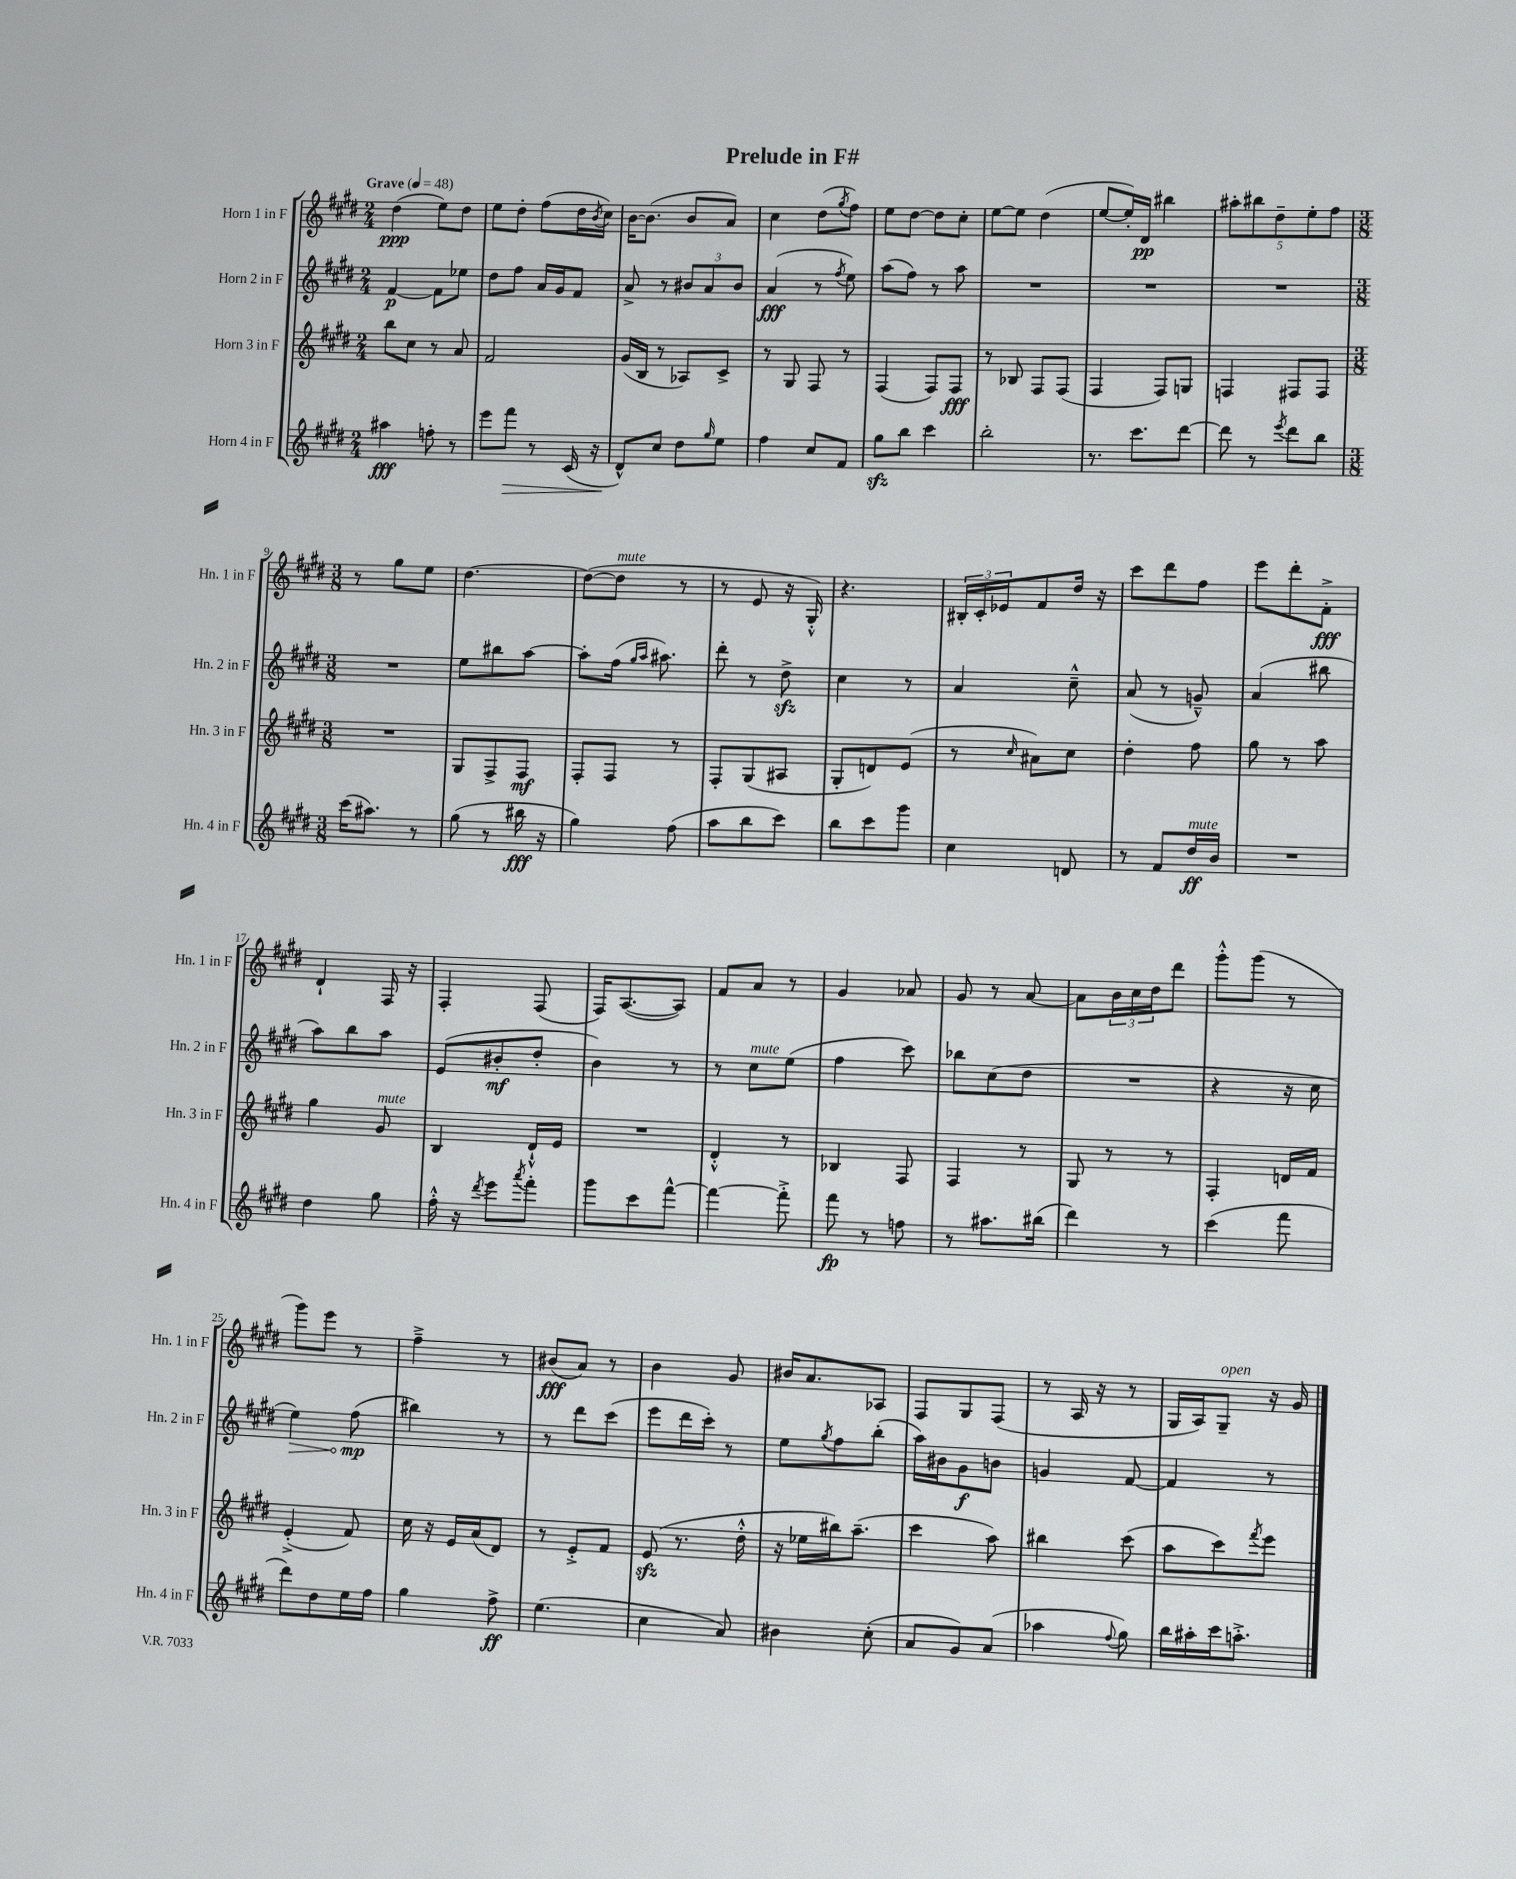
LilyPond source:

\header { title = "Prelude in F#" }
<<
\new StaffGroup <<
\new Staff = "s0" \with { instrumentName = "Horn 1 in F" shortInstrumentName = "Hn. 1 in F" } {
    \clef treble \key e \major \numericTimeSignature \time 2/4 \tempo "Grave" 4 = 48
    dis''4\ppp( e''8) dis''8 |
    e''8 dis''8-. fis''8( dis''16 \acciaccatura { b'8 } cis''16) |
    b'16~ b'8.( b'8 a'8) |
    cis''4 dis''8( \acciaccatura { gis''8 } fis''8) |
    e''8 dis''8~ dis''8 cis''8-. |
    e''8~ e''8 dis''4( |
    e''8~ e''16-.) dis'16\pp bis''4 |
    \tuplet 5/4 { ais''8-. bis''8 dis''8-- e''8-. fis''8 } |
    \numericTimeSignature \time 3/8 r8 gis''8 e''8 |
    dis''4.~ |
    dis''8~( dis''8^\markup { \italic "mute" } r8 |
    r8 e'8 r16 gis16-.-^) |
    r4. |
    \tuplet 3/2 { bis16-. cis'16-. ees'16 } fis'8 dis''16 r16 |
    cis'''8 dis'''8 fis''8 |
    e'''8 dis'''8-. fis'8-.->\fff |
    dis'4-! fis16 r16 |
    fis4-. fis8( |
    fis16) a8.~( a8) |
    fis'8 a'8 r8 |
    gis'4 aes'8 |
    gis'8 r8 a'8~ |
    a'8 \tuplet 3/2 { b'16 cis''16 dis''16 } dis'''8 |
    gis'''8-.-^ gis'''8( r8 |
    gis'''8) e'''8 r8 |
    fis''4---> r8 |
    bis'8\fff( a'8) r8 |
    b'4 gis'8 |
    bis'16 a'8. aes8 |
    fis8 gis8 fis8( |
    r8 a16 r16 r8 |
    gis16 a16) gis8--^\markup { \italic "open" } r16 gis'16 \bar "|." |
}
\new Staff = "s1" \with { instrumentName = "Horn 2 in F" shortInstrumentName = "Hn. 2 in F" } {
    \clef treble \key e \major \numericTimeSignature \time 2/4
    fis'4~\p fis'8 ees''8 |
    dis''8 fis''8 a'16 gis'16 fis'8 |
    a'8-> r8 \tuplet 3/2 { bis'8 a'8 bis'8 } |
    a'4\fff( r8 \acciaccatura { fis''8 } e''8) |
    a''8( fis''8) r8 a''8 |
    R2 |
    R2 |
    R2 |
    \numericTimeSignature \time 3/8 R4. |
    e''8 bis''8 a''8~ |
    a''8-. fis''16( \grace { gis''16 a''16 } ais''8.) |
    dis'''8-. r8 dis''8->\sfz |
    cis''4 r8 |
    a'4 cis''8---^ |
    a'8( r8 g'8---^) |
    a'4( bis''8 |
    a''8) b''8 a''8 |
    e'8( bis'8-.\mf dis''8-. |
    b'4) r8 |
    r8 cis''8^\markup { \italic "mute" } e''8( |
    fis''4 cis'''8) |
    bes''8 cis''8( dis''8 |
    R4. |
    r4 r16 cis''16 |
    \once \override Hairpin.circled-tip = ##t e''4\>) fis''8\mp\!( |
    bis''4) r8 |
    r8 dis'''8 cis'''8( |
    e'''8 dis'''16 cis'''16-.) r8 |
    e''8 \acciaccatura { gis''8 } fis''8 b''8-.( |
    a''16) bis'16 gis'8\f b'8 |
    g'4 fis'8~ |
    fis'4 r8 \bar "|." |
}
\new Staff = "s2" \with { instrumentName = "Horn 3 in F" shortInstrumentName = "Hn. 3 in F" } {
    \clef treble \key e \major \numericTimeSignature \time 2/4
    b''8 cis''8 r8 a'8 |
    fis'2 |
    gis'16( b16 r8 aes8) cis'8-> |
    r8 gis8 fis8 r8 |
    fis4( fis8) fis8\fff |
    r8 bes8 fis8 fis8( |
    fis4 fis8) g8 |
    f4 fis8 fis8 |
    \numericTimeSignature \time 3/8 R4. |
    gis8 fis8-> fis8\mf |
    fis8-. fis8 r8 |
    fis8-. gis8( ais8 |
    gis8-. d'8) e'8( |
    r8 \grace { cis''16 } ais'8) cis''8 |
    dis''4-. fis''8 |
    gis''8 r8 a''8 |
    gis''4 gis'8^\markup { \italic "mute" } |
    b4 dis'16-!-^ e'16 |
    R4. |
    dis'4-.-^ r8 |
    bes4 fis8 |
    fis4 r8 |
    gis8 r8 r8 |
    fis4-. d'16 fis'16 |
    e'4-.->( fis'8) |
    cis''16 r16 e'16 a'16( dis'8) |
    r8 e'8-.-> fis'8 |
    e'8\sfz( r8. dis''16-.-^ |
    r16 ees''16 bis''16) a''8.--( |
    cis'''4 a''8) |
    bis''4 cis'''8( |
    a''8 cis'''8) \acciaccatura { fis'''8 } e'''8 \bar "|." |
}
\new Staff = "s3" \with { instrumentName = "Horn 4 in F" shortInstrumentName = "Hn. 4 in F" } {
    \clef treble \key e \major \numericTimeSignature \time 2/4
    ais''4\fff f''8-. r8 |
    e'''8 fis'''8\> r8 cis'16( r16 |
    dis'8-^\!) cis''8 dis''8 \grace { gis''16 } e''8 |
    fis''4 cis''8 fis'8 |
    gis''8\sfz b''8 cis'''4 |
    b''2-. |
    r8. cis'''8. dis'''8~ |
    dis'''8 r8 \acciaccatura { e'''8 } dis'''8 b''8 |
    \numericTimeSignature \time 3/8 cis'''16( ais''8.) r8 |
    gis''8( r8 bis''16\fff r16 |
    gis''4) fis''8( |
    a''8 b''8 cis'''8) |
    b''8 cis'''8 gis'''8 |
    cis''4 d'8 |
    r8 fis'8 dis''16\ff^\markup { \italic "mute" } b'16 |
    R4. |
    dis''4 gis''8 |
    fis''16-.-^ r16 \acciaccatura { dis'''8 } e'''8 \acciaccatura { a'''8 } fis'''8-. |
    gis'''8 cis'''8 fis'''8~-^ |
    fis'''4~ fis'''8-.-> |
    fis'''8\fp r8 f''8 |
    r8 ais''8. bis''16( |
    dis'''4) r8 |
    cis'''4( fis'''8 |
    dis'''8) dis''8 e''16 fis''16 |
    gis''4 fis''8->\ff |
    e''4.( |
    cis''4 a'8) |
    bis'4 cis''8-.( |
    a'8 gis'8) a'8( |
    aes''4 \appoggiatura { fis''8 } gis''8) |
    b''16 ais''16-. cis'''16 a''8.-.-> \bar "|." |
}
>>
>>
